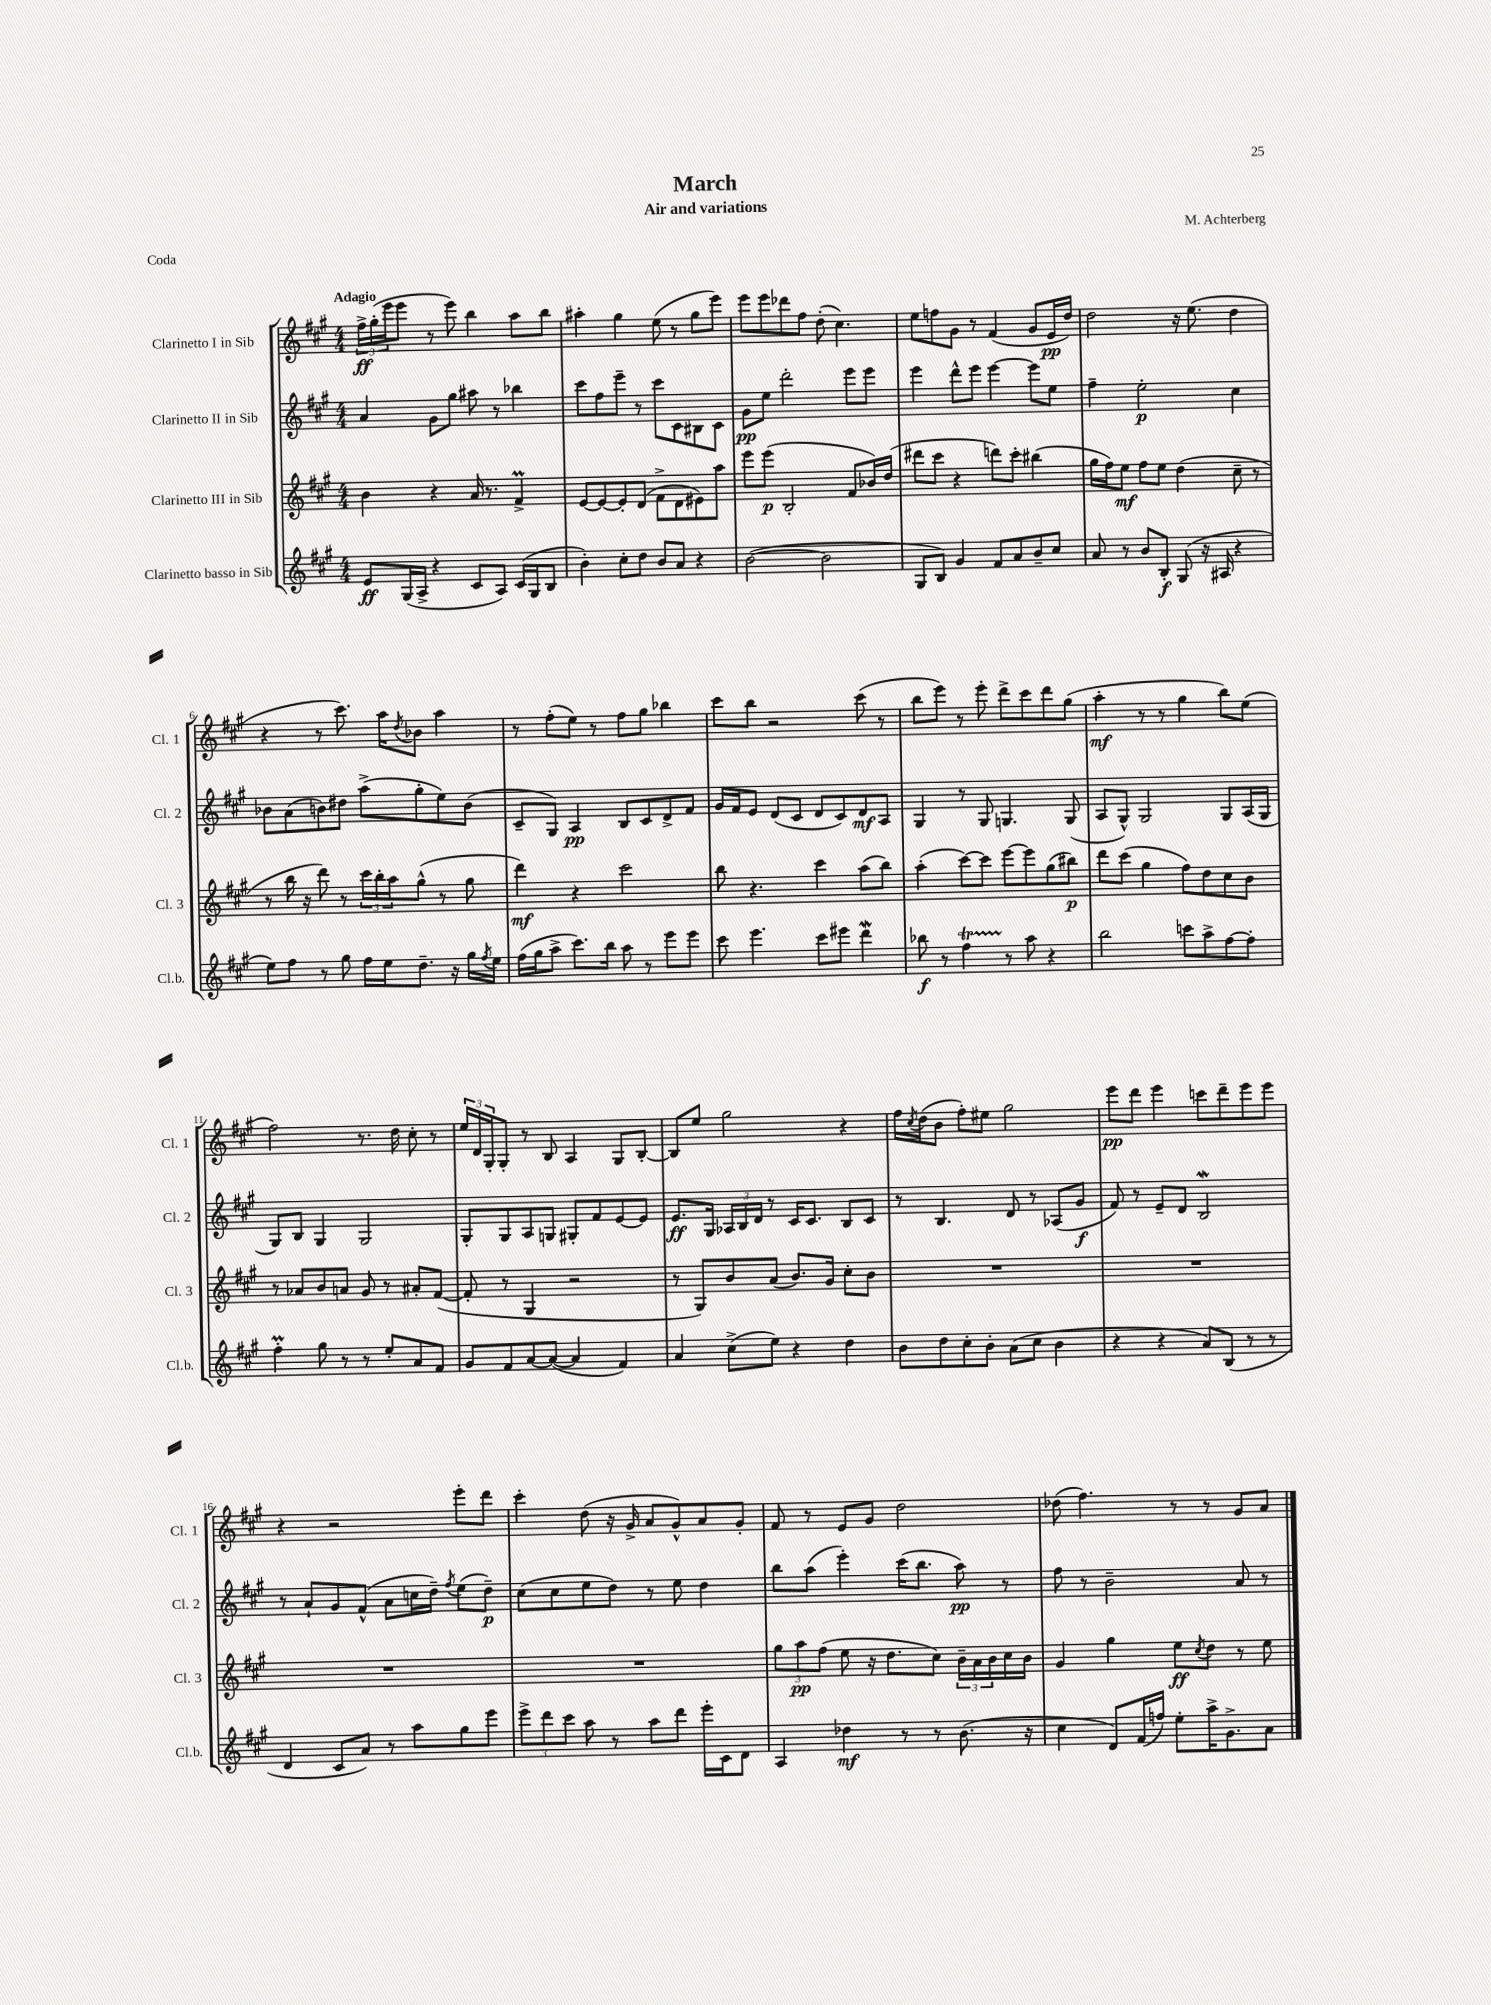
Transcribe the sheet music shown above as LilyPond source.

\header { title = "March" composer = "M. Achterberg" subtitle = "Air and variations" piece = "Coda" }
<<
\new StaffGroup <<
\new Staff = "s0" \with { instrumentName = "Clarinetto I in Sib" shortInstrumentName = "Cl. 1" } {
    \clef treble \key a \major \numericTimeSignature \time 4/4 \tempo "Adagio"
    \tuplet 3/2 { fis''16->\ff gis''16-.( e'''16 } e'''8 r8 e'''8) b''4 a''8 b''8 |
    ais''4-. gis''4 e''8( r8 gis''8 e'''8) |
    e'''8 e'''8 des'''8 fis''8 d''8-.( cis''4.) |
    e''8 f''8 gis'8 r8 fis'4( gis'8 e'16\pp d''16) |
    d''2 r16 e''8.( d''4 |
    r4 r8 cis'''8.) a''16 \acciaccatura { d''8 } bes'8 a''4 |
    r8 fis''8-.( e''8) r8 fis''8 gis''8 bes''4 |
    cis'''8 b''8 r2 cis'''8( r8 |
    b''8 e'''8) r8 e'''8-. d'''8-> cis'''8 d'''8 gis''8( |
    a''4-.\mf r8 r8 gis''4 b''8) e''8( |
    fis''2) r8. d''16 cis''8-. r8 |
    \tuplet 3/2 { e''16 d'16 gis16-. } gis8-. r8 b8 a4 gis8 b8~-. |
    b8 e''8 gis''2 r4 |
    fis''16 \acciaccatura { cis''8 } d''16( b'8 fis''8-.) eis''8 gis''2 |
    e'''8\pp d'''8 e'''4 c'''8 d'''8-- e'''8 e'''8 |
    r4 r2 e'''8-. d'''8 |
    cis'''4-. d''8( r16 gis'16-> a'8 gis'8-^) a'8 gis'8-. |
    fis'8 r8 e'8 gis'8 d''2 |
    des''8( fis''4.) r8 r8 gis'8 a'8 \bar "|." |
}
\new Staff = "s1" \with { instrumentName = "Clarinetto II in Sib" shortInstrumentName = "Cl. 2" } {
    \clef treble \key a \major \numericTimeSignature \time 4/4
    a'4 gis'8 gis''8 ais''8 r8 bes''4 |
    cis'''8 fis''8 e'''8-- r8 cis'''8 cis'8 bis8 cis'8 |
    gis'8\pp e''8 d'''2-. e'''8 e'''8 |
    e'''4 d'''8-^ e'''8 e'''4~ e'''8 e''8 |
    fis''4-- e''2-.\p cis''4 |
    bes'8 a'8( b'8) dis''8 a''8->( gis''8-. e''8) b'8( |
    cis'8-- gis8) a4\pp b8 cis'8 d'8-> fis'8 |
    gis'16 fis'16 e'8 d'8( cis'8 d'8 cis'8) d'8\mf a8 |
    gis4 r8 gis8 g4. g8( |
    a8 gis8-^) gis2 gis8 a16( gis16 |
    gis8) b8 gis4 gis2 |
    gis8-. gis8 a8 g8 gis8-. fis'8 e'8~ e'8 |
    e'8.\ff gis16 \tuplet 3/2 { aes16 b16 d'16 } r8 cis'16 cis'8. b8 cis'8 |
    r8 b4. d'8 r8 aes8( gis'8\f |
    fis'8) r8 e'8-- d'8 b2\mordent |
    r8 a'8-! gis'8 fis'8-^( a'8 c''16 d''16--) \acciaccatura { fis''8 } e''8( d''8--\p) |
    cis''8( cis''8 e''8 d''8) r8 e''8 d''4 |
    b''8 a''8( e'''4-.) cis'''16( b''8. a''8\pp) r8 |
    fis''8 r8 b'2-- a'8 r8 \bar "|." |
}
\new Staff = "s2" \with { instrumentName = "Clarinetto III in Sib" shortInstrumentName = "Cl. 3" } {
    \clef treble \key a \major \numericTimeSignature \time 4/4
    b'4 r4 a'16 r8. fis'4->\prall |
    e'8~ e'8~ e'8-. d'8( fis'8-> d'8 eis'8) a''8 |
    e'''8 e'''8\p( b2-. fis'8 bes'16) d''16( |
    dis'''8 cis'''8 r4 d'''8) cis'''8-. bis''4( |
    gis''16 fis''16) e''8\mf fis''8 e''8 d''4( cis''8-- r8 |
    r8 b''16 r16 d'''8) r8 \tuplet 3/2 { cis'''16 b''16-. a''16 } gis''8-^( r8 gis''8 |
    d'''4\mf) r4 cis'''2 |
    b''8 r4. cis'''4 a''8( b''8) |
    a''4-.( cis'''8~) cis'''8 e'''8~ e'''8 gis''8( bis''8\p) |
    d'''8 cis'''8( gis''4 fis''8) d''8 cis''8 b'8 |
    r8 aes'8 b'8 a'8 gis'8 r8 ais'8-. fis'8~( |
    fis'8-. r8 gis4 r2 |
    r8 gis8) b'8 a'8( b'8.) gis'16 cis''8-. b'8 |
    R1 |
    R1 |
    R1 |
    R1 |
    \tuplet 3/2 { gis''8 a''8\pp fis''8( } e''8 r16 d''8. cis''8) \tuplet 3/2 { b'16-- a'16 b'16 } cis''16 b'16 |
    gis'4 gis''4 e''8\ff \acciaccatura { cis''8 } d''8 r8 e''8 \bar "|." |
}
\new Staff = "s3" \with { instrumentName = "Clarinetto basso in Sib" shortInstrumentName = "Cl.b." } {
    \clef treble \key a \major \numericTimeSignature \time 4/4
    e'8\ff gis16( a16-> r4 cis'8 a8) cis'16( gis16 b8 |
    b'4-.) cis''8-. d''8 b'8 a'8 r4 |
    b'2~( b'2 |
    gis8 b8) gis'4 fis'8 a'8 b'8-- cis''8 |
    a'8 r8 b'8 b8-.\f gis8( r16 ais16 r4 |
    e''8) fis''8 r8 gis''8 fis''16 e''16 d''8.-- r16 gis''16 \acciaccatura { fis''8 } e''16 |
    fis''16( gis''16 a''8-> cis'''8.) b''16 a''8 r8 e'''8 e'''8 |
    cis'''8 e'''4. cis'''8 eis'''8 d'''4\mordent |
    bes''8\f r8 fis''4\startTrillSpan r8\stopTrillSpan a''8 r4 |
    b''2 c'''8 a''8-> fis''8~ fis''8-. |
    fis''4-.\prall gis''8 r8 r8 e''8-. a'8 fis'8 |
    gis'8 fis'8 a'8~ a'8~( a'4 fis'4) |
    a'4 cis''8->( e''8) r4 d''4 |
    b'8 d''8 cis''8-. b'8-. a'8( cis''8 b'4 |
    r4 r4 a'8) b8( r8 r8 |
    d'4 cis'8 a'8) r8 a''8 gis''8 e'''8 |
    \tuplet 3/2 { e'''8-> d'''8 cis'''8 } a''8 r8 a''8 d'''8 e'''16-. cis'16 d'8 |
    a4 des''4\mf r8 r8 b'8.( r16 |
    cis''4 d'8) fis'16( f''16) e''8-. a''16-> gis'8.-> a'8 \bar "|." |
}
>>
>>
